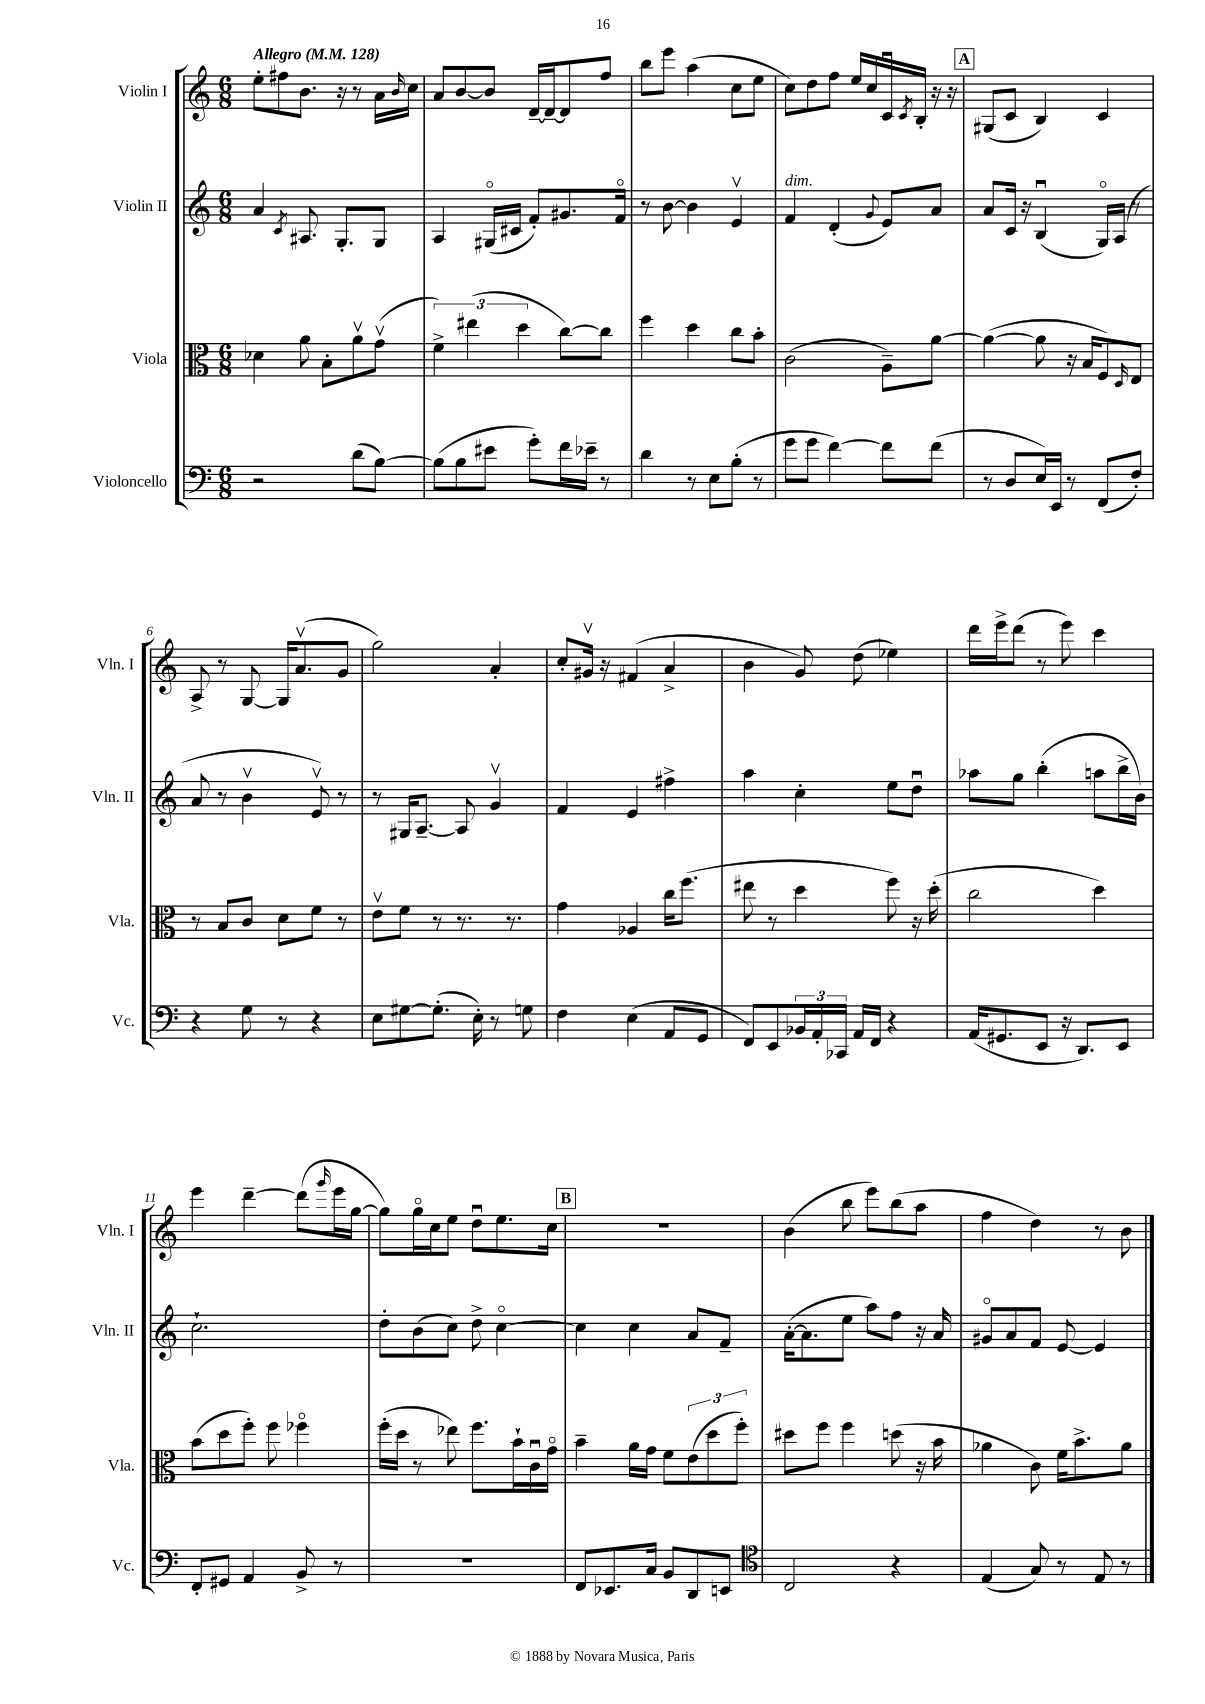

**kern	**kern	**kern	**kern
*part4	*part3	*part2	*part1
*staff4	*staff3	*staff2	*staff1
*I"Violoncello	*I"Viola	*I"Violin II	*I"Violin I
*I'Vc.	*I'Vla.	*I'Vln. II	*I'Vln. I
*clefF4	*clefC3	*clefG2	*clefG2
*k[]	*k[]	*k[]	*k[]
*M6/8	*M6/8	*M6/8	*M6/8
*MM128	*MM128	*MM128	*MM128
=1	=1	=1	=1
!	!	!	!LO:TX:a:B:t=Allegro
2r	4d-X\	4a/	8ee'\L
.	.	.	8ff#X\
.	.	8qc/	.
.	8a\	8.A#X/	8.b\J
.	8B'\L	.	.
.	.	8.G'/L	16r
(8d\L	8av\	.	8r
[8B\J)	(8gv\J	8G/J	16a\LL
.	.	.	16qqb/
.	.	.	16cc\JJ
=2	=2	=2	=2
(8B\L]	6f^\)	4A/	8a/L
8B\	.	.	[8b/
.	(6ee#X\	.	.
8e#X\J	.	(16G#X/LL	8b/J]
.	.	16c#X/JJ	.
.	6dd\	.	.
8g'\L)	.	8f'/L)	[16d~/LL
.	.	.	16d~/J_
16f\L	[8cc\L)	8.g#X/	8d/]
16e-X~\JJ	.	.	.
8r	8cc\J]	.	8ff/J
.	.	16f/Jk	.
=3	=3	=3	=3
4d\	4ff\	8r	8bb\L
.	.	[8b\	8eee\J
8r	4dd\	4b\]	(4aa\
8E\L	.	.	.
(8B'\J	8cc\L	4ev/	8cc\L
8r	8b'\J	.	8ee\J
=4	=4	=4	=4
!	!	!LO:TX:a:i:t=dim.	!
8g\L	(2c\	4f/	8cc\L)
8g\J	.	.	8dd\
[4f\)	.	(4d'/	8ff\J
.	.	.	16ee/LL
.	.	.	16cc/
.	.	8qqg/	.
8f\L]	8A~\L)	8e/L)	16cu/
.	.	.	8qc/
.	.	.	16B'/JJ
(8f\J	[8a\J	8a/J	16r
.	.	.	16r
!!LO:REH:place=s1:t=A
=5	=5	=5	=5
8r	(4a\_	8a/L	(8G#X/L
8D/L	.	16c/Jk	8c/J
.	.	16r	.
16E/L)	8a\]	(4Bu/	4B/)
16EE/JJ	.	.	.
8r	16r	.	.
.	16B/KL	.	.
(8FF/L	8F/)	16G/LL)	4c/
.	.	(16A/JJ	.
.	16qqD/	.	.
8F'/J)	8E/J	8r	.
!!LO:LB:g=z
=6	=6	=6	=6
4r	8r	8a/	8A^/
.	8B/L	8r	8r
8G\	8c/J	4bv\	[8G/
8r	8d\L	.	16G/KL]
.	.	.	(8.av/
4r	8f\J	8ev/)	.
.	8r	8r	8g/J
=7	=7	=7	=7
8E\L	8ev\L	8r	2gg\)
[8G#X\	8f\J	16G#X/KL	.
.	.	[8.A~/J	.
(8.G#'\J]	8r	.	.
.	8.r	8A/]	.
16E'\)	.	.	.
8r	.	4gv/	4a'/
.	8.r	.	.
8Gn\	.	.	.
=8	=8	=8	=8
4F\	4g\	4f/	8cc'/L
.	.	.	16g#Xv/Jk
.	.	.	16r
(4E\	4A-X/	4e/	(4f#X/
8AA/L	16cc\KL	4ff#X^\	4a^/
.	(8.ff\J	.	.
8GG/J	.	.	.
=9	=9	=9	=9
8FF/L)	8ee#X\	4aa\	4b\
8EE/	8r	.	.
24BB-X/L	4dd\	4cc'\	8g/)
24AA'/	.	.	.
24CC-X/JJ	.	.	.
16AA/LL	.	.	(8dd\
16FF/JJ	.	.	.
4r	8ff\)	8ee\L	4ee-X\)
.	16r	8ddu\J	.
.	(16dd'\	.	.
=10	=10	=10	=10
(16AA/KL	2cc\	8aa-X\L	16ddd\LL
8.GG#X/	.	.	16eee^\J
.	.	8gg\J	(8ddd\J
8EE/J	.	(4bb'\	8r
16r	.	.	8eee\)
8.DD/L)	.	.	.
.	4dd\)	8aan\L	4ccc\
8EE/J	.	16bb^\L	.
.	.	16b\JJ)	.
!!LO:LB:g=z
=11	=11	=11	=11
8FF'/L	(8b\L	2.cc`\	4eee\
8GG#X/J	8dd\	.	.
4AA/	8ff'\J)	.	[4ddd~\
.	8ff\	.	.
8BB^/	4ff-X\	.	(8ddd\L]
.	.	.	16qqggg/
8r	.	.	16eee\L
.	.	.	[16gg\JJ
=12	=12	=12	=12
2.r	(16ff'\LL	8dd'\L	8gg\L])
.	16dd\JJ	.	.
.	8r	(8b\	16gg\L
.	.	.	16cc\J
.	8ee-X\)	8cc\J)	8ee\J
.	8.ff\L	8dd^\	8ddu\L
.	.	[4cc\	8.ee\
.	16b`\L	.	.
.	16cu\	.	.
.	16g\JJ	.	16cc\Jk
!!LO:REH:place=s1:t=B
=13	=13	=13	=13
8FF/L	4b~\	4cc\]	2.r
8.EE-X/	.	.	.
.	16a\LL	4cc\	.
16C/Jk	16g\JJ	.	.
8BB/L	8f\L	.	.
8DD/	(12e\	8a/L	.
.	12dd\	.	.
8EEn/J	.	8f~/J	.
.	12ff'\J)	.	.
=14	=14	=14	=14
*clefC4	*	*	*
2C/	8dd#X\L	([16a'\KL	(4b\
.	.	8.a\]	.
.	8ff\J	.	.
.	4ff\	8ee\J	8bb\
.	.	8aa\L)	8eee\L)
4r	(8ddn\	8ff\J	(8bb\
.	16r	16r	8aa\J
.	16b\	16a/	.
=15	=15	=15	=15
(4E/	4a-X\	8g#X/L	4ff\
.	.	8a/	.
8G/)	8c\)	8f/J	4dd\)
8r	16f\KL	[8e/	.
.	8.b^\	.	.
8E/	.	4e/]	8r
8r	8a-\J	.	8b\
==	==	==	==
*-	*-	*-	*-
